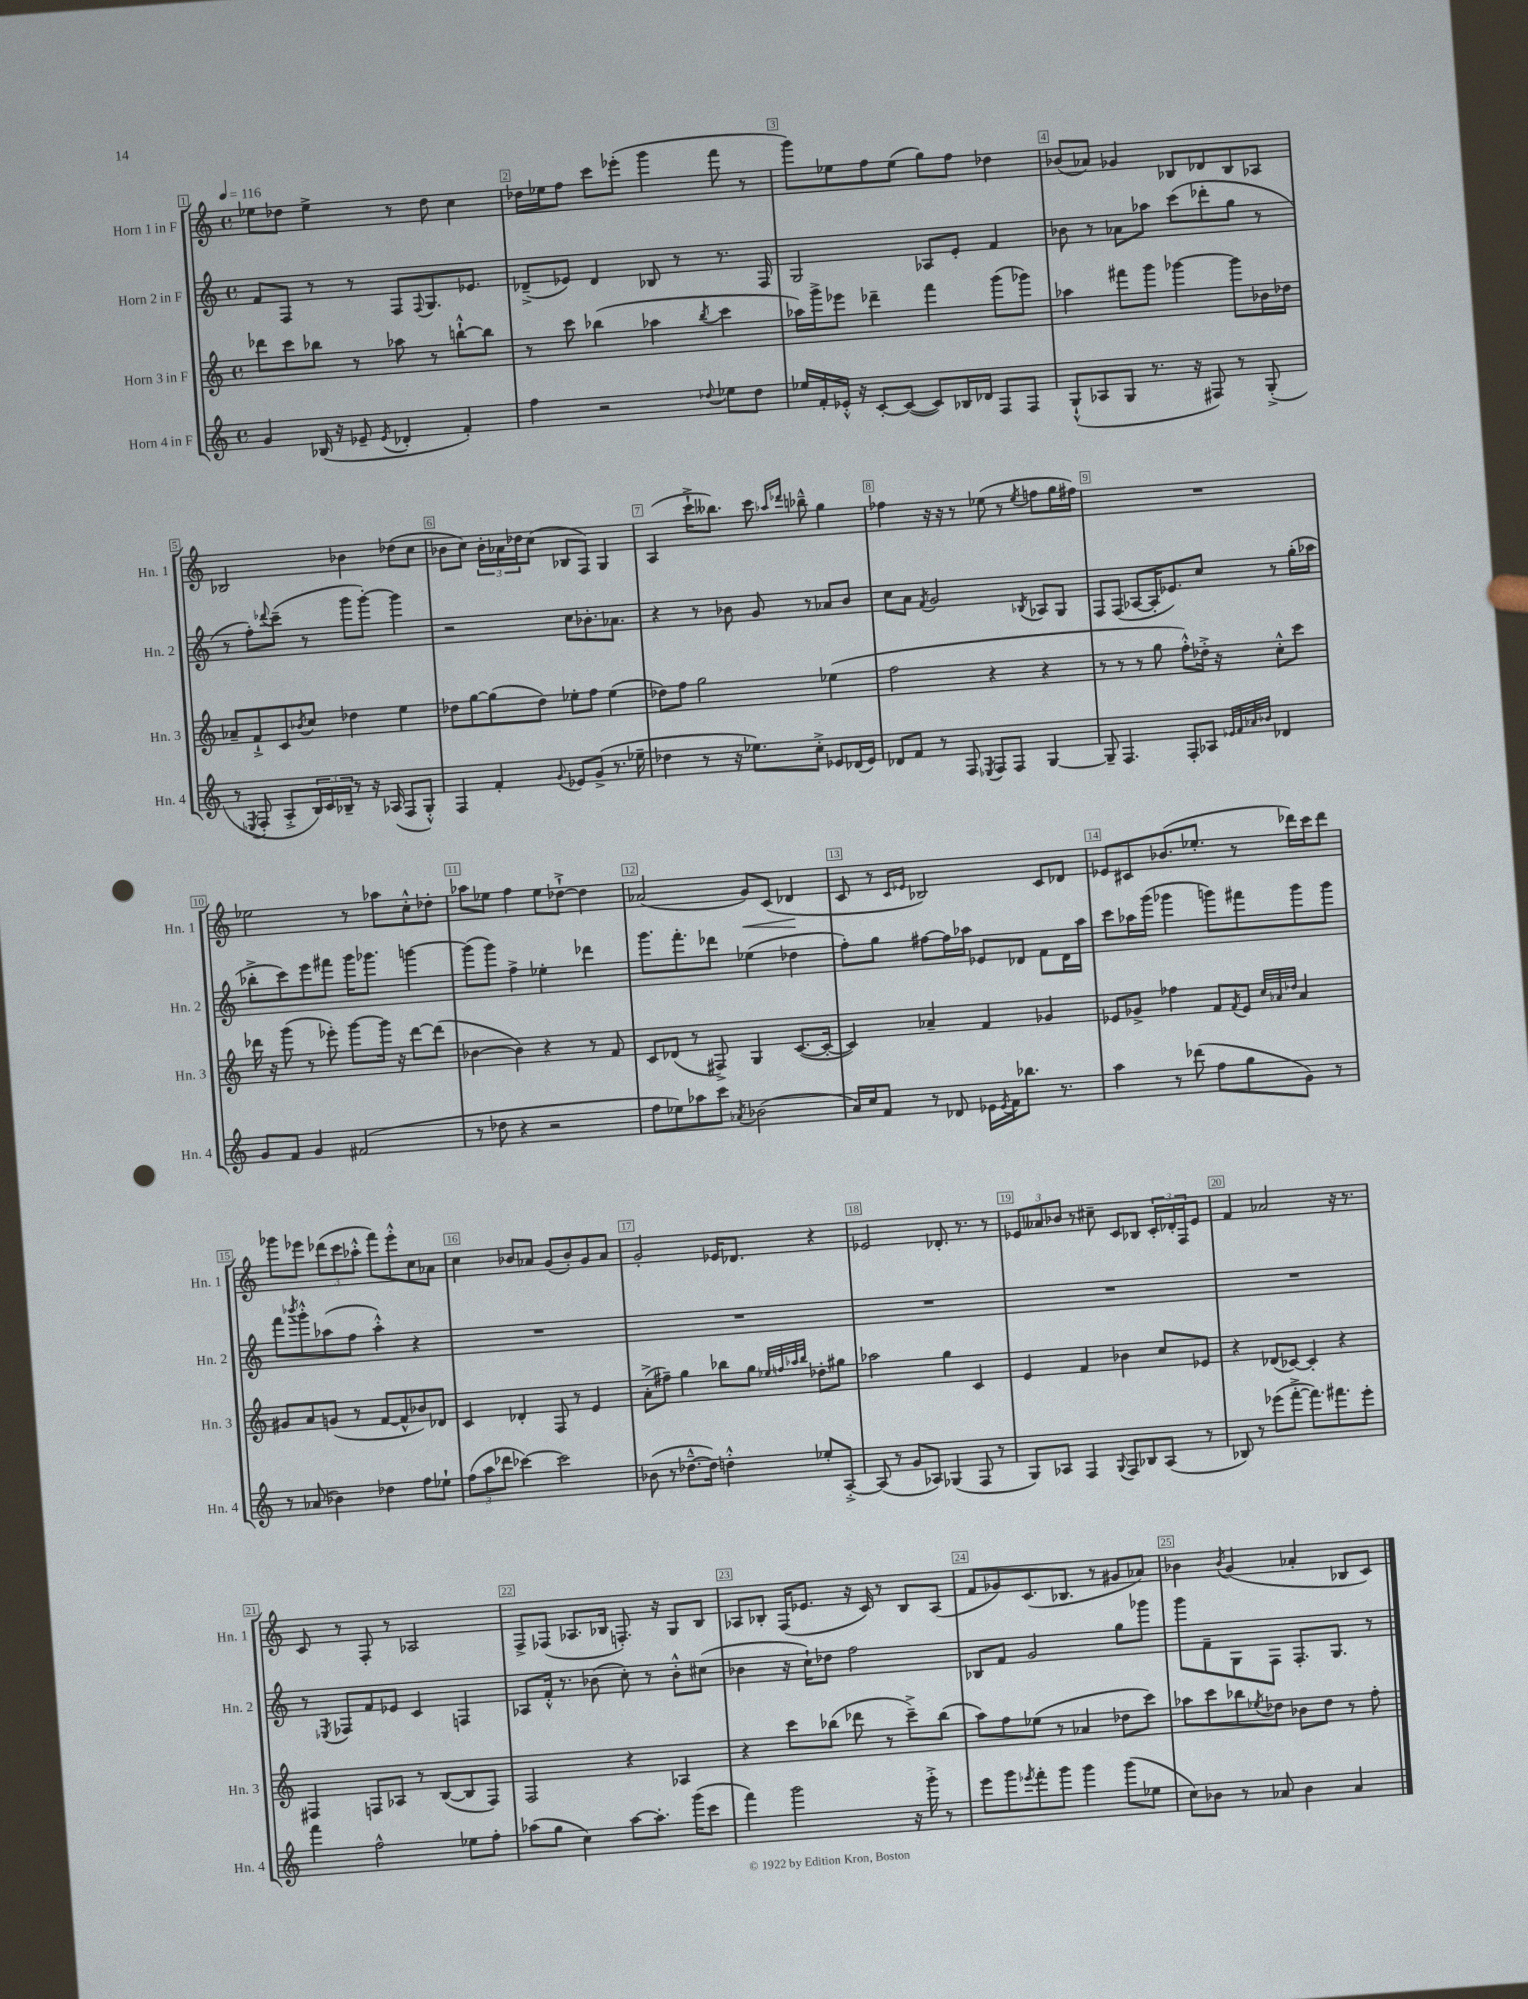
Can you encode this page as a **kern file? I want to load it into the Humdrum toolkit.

**kern	**kern	**kern	**kern	**dynam
*part4	*part3	*part2	*part1	*part1
*staff4	*staff3	*staff2	*staff1	*staff1
*I"Horn 4 in F	*I"Horn 3 in F	*I"Horn 2 in F	*I"Horn 1 in F	*
*I'Hn. 4	*I'Hn. 3	*I'Hn. 2	*I'Hn. 1	*
*clefG2	*clefG2	*clefG2	*clefG2	*
*k[]	*k[]	*k[]	*k[]	*
*M4/4	*M4/4	*M4/4	*M4/4	*
*met(c)	*met(c)	*met(c)	*met(c)	*
*MM116	*MM116	*MM116	*MM116	*
=1	=1	=1	=1	=1
4g/	8ddd-X\L	8f/L	8ee-X\L	.
.	8ccc\	8F/J	8dd-X\J	.
(16B-X/	8bb-X\J	8r	4ee-^\	.
16r	.	.	.	.
8e-X~/	8r	8r	.	.
8qe-/	.	.	.	.
4d-X'/	8aa-X\	8F/L	8r	.
.	.	8qqF/	.	.
.	8r	8.G/	8dd-\	.
4f'/)	[8bbn`^^\L	.	4cc\	.
.	.	8.e-X/J	.	.
.	8bb\J]	.	.	.
=2	=2	=2	=2	=2
4ff\	8r	(8d-X~^/L	16dd-X\LL	.
.	.	.	16ee-X\J	.
.	8ccc\	8e-X/J)	8ff\J	.
2r	(4bb-X\	4d-/	8ccc\L	.
.	.	.	(8eee-X'\J	.
.	4aa-X\	8B-X/	4ggg\	.
.	.	8r	.	.
8qqdd-X/	8qbb-/	.	.	.
8ee-X\L	4ccc\	8.r	8fff\	.
8dd-\J	.	.	8r	.
.	.	16F/	.	.
=3	=3	=3	=3	=3
16ee-X/LL	16aa-X\LL)	2G/	8ggg\L)	.
16f'/	16ggg^\J	.	.	.
16e-X'^^/JJ	8eee-X\J	.	8ee-X\	.
16r	.	.	.	.
[8c'/L	4ddd-X~\	.	8ff\	.
(8c/J_	.	.	(8ee-\J	.
8c/L])	4fff\	8A-X/L	8gg\L)	.
16B-X/L	.	8e'/J	8ff\J	.
16d-X/JJ	.	.	.	.
8F/L	(8ggg\L	4f/	4dd-X\	.
8F/J	8ggg-X\J)	.	.	.
=4	=4	=4	=4	=4
(8G`^^/L	4aa-X\	8b-X\	(8b-X/L	.
8A-X/	.	8r	8a-X/J)	.
8G/J	8fff#X\L	8a-X\L	4g-X/	.
8.r	8ggg\J	8aa-X\J	.	.
.	[4ggg-X\	(8ccc\L	8B-X/L	.
16r	.	.	.	.
8F#X/)	.	8ddd-X'\	8d-X/	.
8r	8ggg-\L]	8gg\J	8B-/	.
(8G'^/	16b-X\L	8r	8A-X/J	.
.	16dd-X\JJ	.	.	.
!!LO:LB:g=z
=5	=5	=5	=5	=5
8r	8a-X~/L	8r	2B-X/	.
8qE-X/	.	.	.	.
8F'/	8f`^/	8ff'\L)	.	.
.	.	8qqddd-X/	.	.
8A'^/L	8c/	(8ccc~\J	.	.
.	8qb-X/	.	.	.
24B/L)	8cc/J	8r	.	.
24c/	.	.	.	.
24B-X~/JJ	.	.	.	.
8r	4dd-X\	8ggg\L	4b-X\	.
16r	.	[8ggg'\J)	.	.
(16A-X/	.	.	.	.
8F/L	4ee\	4ggg\]	(8dd-X\L	.
8G'^^/J)	.	.	8cc\J	.
=6	=6	=6	=6	=6
4F/	8dd-X\L	2r	8b-X\L	.
.	[8gg\	.	8cc\J)	.
4f'/	(8gg\]	.	24b-'\LL	.
.	.	.	24a-X\	.
.	.	.	24dd-X\J	.
.	8dd-\J)	.	(8cc\J	.
8qqg/	.	.	.	.
8e-X/L	8ee-X'\L	8cc\L	8B-X/L	.
(8g^/J	8ff\J	8.b-X'\	8F/J)	.
8.r	(4ee-\	.	4G/	.
.	.	8.a-X\J	.	.
16ee-X~\	.	.	.	.
=7	=7	=7	=7	=7
4dd-X\	8dd-X\L)	4r	(4A/	.
.	8ff\J	.	.	.
8r	2gg\	8r	16ccc`^\KL	.
.	.	.	8.bb--X\J)	.
16r	.	8b-X\	.	.
8.ee-X\L)	.	.	.	.
.	.	8g/	8ccc\	.
.	.	.	16qqaa-X/LL	.
.	.	.	16qqddd-X/JJ	.
8cc'^\J	.	8r	8bb-X~^^\	.
8e-X/L	(4ee-X\	8a-X/L	4gg\	.
(16d-X/L	.	8b-/J	.	.
16e-/JJ)	.	.	.	.
=8	=8	=8	=8	=8
8d-X/L	2ff\	8cc\L	4ff-X\	.
8f/J	.	8a\J	.	.
.	.	8qf/	.	.
8r	.	2g/	16r	.
.	.	.	16r	.
8F/	.	.	8r	.
8qE-X/	.	.	.	.
8F/L	4r	.	(8ee-X\	.
8F/J	.	.	8r	.
.	.	8qB-X/	8qee-/	.
[4G/	4r	8A-X/L	8ffn\L	.
.	.	8G/J	16gg\L	.
.	.	.	16ff#X\JJ)	.
=9	=9	=9	=9	=9
8G~/]	8r	8F/L	1r	.
4.F/	8r	(8F/J	.	.
.	8r	[8A-X/L	.	.
.	8gg\	16A-'/K]	.	.
.	.	8.e-X/)	.	.
8F'/L	8ff'^^\L)	.	.	.
8A-X/J	16dd-X'^\Jk	8cc/J	.	.
.	16r	.	.	.
32qqe-X/LLL	.	.	.	.
32qqf/	.	.	.	.
32qqa-X/	.	.	.	.
32qqb-X/JJJ	.	.	.	.
4d-X/	8cc'^^\L	8r	.	.
.	8ccc\J	(16gg'\LL	.	.
.	.	16aa-X\JJ	.	.
!!LO:LB:g=z
=10	=10	=10	=10	=10
8g/L	16ddd-X\	8bb-X'^\L	2ee-X\	.
.	16r	.	.	.
8f/J	(8ggg\	8ccc\)	.	.
4g/	8r	8eee\	.	.
.	8eee-X'\)	8fff#X\J	.	.
(2f#X/	[8ggg\L	16ggg\KL	8r	.
.	.	8.ggg-X\J	.	.
.	16ggg\Jk]	.	8aa-X\L	.
.	16r	.	.	.
.	[8ddd-\L	[4gggn\	8cc'^^\	.
.	(8ddd-\J]	.	8dd-X'\J	.
=11	=11	=11	=11	=11
8r	[4b-X\	(8ggg\L]	8aa-X\L	.
8dd-X\	.	8ggg\J)	8ee-X\J	.
4r	4b-\])	4ff^\	4ff\	.
2r	4r	4ee-X'\	8ee-\L	.
.	.	.	[8dd-X`^\J	.
.	8r	4ddd-X\	4dd-\]	.
.	8f/	.	.	.
=12	=12	=12	=12	=12
8ff\L	8c/L	8.ggg\L	(2a-X/	.
8ee-X\)	(8d-X/J	.	.	.
.	.	8.fff'\	.	.
8aa-X\	8r	.	.	.
8ccc\J	8F#X^/)	8ddd-X\J	.	.
8qa-X/	.	.	.	.
!	!	!	!	!LO:HP:b
(2b-X\	4G/	(4ee-X\	8g/L)	<
.	.	.	(8c/J	.
.	([8.c/L	4dd-X\	4d-X/	.
.	16c'/Jk_	.	.	.
.	.	.	.	[
=13	=13	=13	=13	=13
16a/LL)	4c/])	8ff'\L)	8c/	.
16cc/J	.	.	.	.
8f/J	.	8gg\J	8r	.
.	.	.	16qqc/LL	.
.	.	.	16qqe-X/JJ	.
8r	4a-X~/	[8ff#X\L	2B-X/)	.
8d-X/	.	16ff#\L]	.	.
.	.	16aa-X\JJ	.	.
16e-X\LL	4f/	8e-X/L	.	.
8qe-/	.	.	.	.
16f\J	.	.	.	.
8.bb-X\J	.	8d-X/J	.	.
.	4g-X/	8f\L	8c/L	.
8.r	.	.	.	.
.	.	16d-\L	8d-X/J	.
.	.	16aa-\JJ	.	.
=14	=14	=14	=14	=14
4aa\	8e-X/L	8ccc\L	8e-X/L	.
.	8g-X^/J	16aa-X\L	8c#X/	.
.	.	(16ggg\JJ	.	.
8r	4ff-X\	4ggg-X\	(8.b-X/	.
(8ddd-X\	.	.	.	.
.	.	.	8.ee-X'/J	.
8ff\L	8f/L	8gggn\L)	.	.
.	8qf/	.	.	.
8gg\	8e-/J	8fff#X\	8r	.
.	32qqcc/LLL	.	.	.
.	32qqa-X/	.	.	.
.	32qqdd-X/JJJ	.	.	.
8g\J)	4a-/	8ggg\	16ddd-X\LL)	.
.	.	.	16ccc\J	.
8r	.	8ggg\J	8ddd-\J	.
!!LO:LB:g=z
=15	=15	=15	=15	=15
8r	8g#X/L	8fff\L	8ggg-X\L	.
.	.	8qbbb-X/	.	.
(8a-X/	8a/	8ggg'^^\	8eee-X\J	.
4b-X\)	(8gn/J	(8aa-X\	(12ddd-X\L	.
.	.	.	12ccc\	.
.	8r	8ff\J	.	.
.	.	.	12aa-X'^^\J	.
4dd-X\	[8f/L	4aa-'^^\)	8fff\L)	.
.	8f^^/]	.	8eee-'^^\	.
8ff\L	8b-X/)	4r	8cc\	.
8ee-X`\J	8d-X/J	.	8a-X\J	.
=16	=16	=16	=16	=16
(12ff\L	4c/	1r	4cc\	.
12aa\	.	.	.	.
12ddd-X\J	.	.	.	.
[4ccc-X\)	4d-X'/	.	8b-X/L	.
.	.	.	8a-X/J	.
2ccc-\]	8F/	.	(8g/L	.
.	8r	.	8b-'/)	.
.	4e/	.	8g/	.
.	.	.	8a-/J	.
=17	=17	=17	=17	=17
(8b-X\	(8a'^\L	1r	2g'/	.
8r	8ff#X~\J)	.	.	.
[8.dd-X~^^\L	4gg\	.	.	.
16dd-\Jk])	.	.	.	.
4ddn'^^\	8bb-X\L	.	16e-X/KL	.
.	.	.	8.d-X/J	.
.	8gg\J	.	.	.
.	32qqee-X/LLL	.	.	.
.	32qqffn/	.	.	.
.	32qqaa-X/	.	.	.
.	32qqbb-/JJJ	.	.	.
8ee-X'/L	8dd-X'\L	.	4r	.
[8A'^/J	8gg#X\J	.	.	.
=18	=18	=18	=18	=18
(8A/]	2aa-X\	1r	2e-X/	.
8r	.	.	.	.
8g/L	.	.	.	.
8A-X/J)	.	.	.	.
(4G-X/	4gg\	.	8.d-X'/	.
.	.	.	8.r	.
8F/	4c/	.	.	.
8r	.	.	8r	.
=19	=19	=19	=19	=19
8G/L)	4e/	1r	12e-X/L	.
.	.	.	12a--X/	.
8A-X/J	.	.	.	.
.	.	.	12b-X/J	.
4F/	4f/	.	8r	.
.	.	.	8cc#X~\	.
8qqG/	.	.	.	.
8F/L	4b-X\	.	8c/L	.
8B-X/	.	.	8B-X/J	.
(8A-/J	8cc/L	.	24c'/LL	.
.	.	.	24d-X'/	.
.	.	.	24F/J	.
8r	8e-X/J	.	8e-/J	.
=20	=20	=20	=20	=20
8B-X/)	4r	1r	4f/	.
8r	.	.	.	.
(8eee-X\L	(8d-X/L	.	2a-X/	.
[8fff'^\J	[8c-X/J)	.	.	.
8.fff\L])	4c-'/]	.	.	.
8.fff#X\	.	.	.	.
.	4r	.	16r	.
.	.	.	8.r	.
8eee-'\J	.	.	.	.
!!LO:LB:g=z
=21	=21	=21	=21	=21
4fff\	4F#X/	8r	8c/	.
.	.	8qE-X/	.	.
.	.	8F-X/L	8r	.
2ff^^\	8Fn/L	8f/	8F'/	.
.	8A-X/J	8e-X/J	8r	.
.	8r	4c/	2A-X/	.
.	([8B/L	.	.	.
8ee-X\L	8B/]	4Fn/	.	.
8ff'\J	8F/J)	.	.	.
=22	=22	=22	=22	=22
(8aa-X\L	2F/	8A-X/L	8F^/L	.
8gg\J	.	16f'^^/Jk	(8F-X/J	.
.	.	8.r	.	.
4cc\)	.	.	8.A-X/L	.
.	.	(8b-X\	.	.
.	.	.	16B-X/Jk	.
[8aa-\L	4r	8cc'\)	8.Fn'/)	.
8.aa-'\J]	.	8r	.	.
.	.	.	16r	.
.	4A-X/	8b-'^^\L	8G/L	.
(16ggg\KL	.	.	.	.
8ccc\J	.	(8cc#X\J	8B-/J	.
=23	=23	=23	=23	=23
4fff\)	4r	4b-X\	8A-X/L	.
.	.	.	8B-X'/J	.
2ggg\	8ccc\L	16r	(16F/KL	.
.	.	16cc`\KL)	8.e-X/J	.
.	(8bb-X\J	8dd-X\J	.	.
.	8ddd-X\	2ff\	16r	.
.	.	.	16c/)	.
.	8r	.	8r	.
16r	8ccc~^\L)	.	8B-/L	.
16ggg'^\	.	.	.	.
8r	(8bb-\J	.	(8A-/J	.
=24	=24	=24	=24	=24
8eee\L	8aa\L)	8B-X/L	8f/L	.
8ggg\	8ff\	8f/J	8g-X/)	.
8qeee-X/	.	.	.	.
8fff'\	(8ee-X\J	2g/	(8.c/	.
8ggg\J	8r	.	.	.
.	.	.	8.B-X/J	.
4ggg\	4a-X/	.	.	.
.	.	.	8r	.
(8ggg\L	8dd-X\L	8gg\L	8g#X/L	.
8ee-X\J	8ccc\J)	8ggg-X\J	8a-X/J)	.
=25	=25	=25	=25	=25
8cc\L)	8aa-X\L	8ggg\L	4b-X\	.
8b-X\J	8ccc\	8f~\	.	.
.	.	.	8qb-/	.
8r	8bb-X\	8G\	(4g/	.
.	8qee-X/	.	.	.
8a-X/	8dd-X\J	8F\J	.	.
4b-\	8b-X\L	8.F'/L	4a-X'/	.
.	8dd-\J	.	.	.
.	.	8.G/J	.	.
4a-/	8r	.	8B-X/L	.
.	8ff'\	8r	8c/J)	.
==	==	==	==	==
*-	*-	*-	*-	*-
